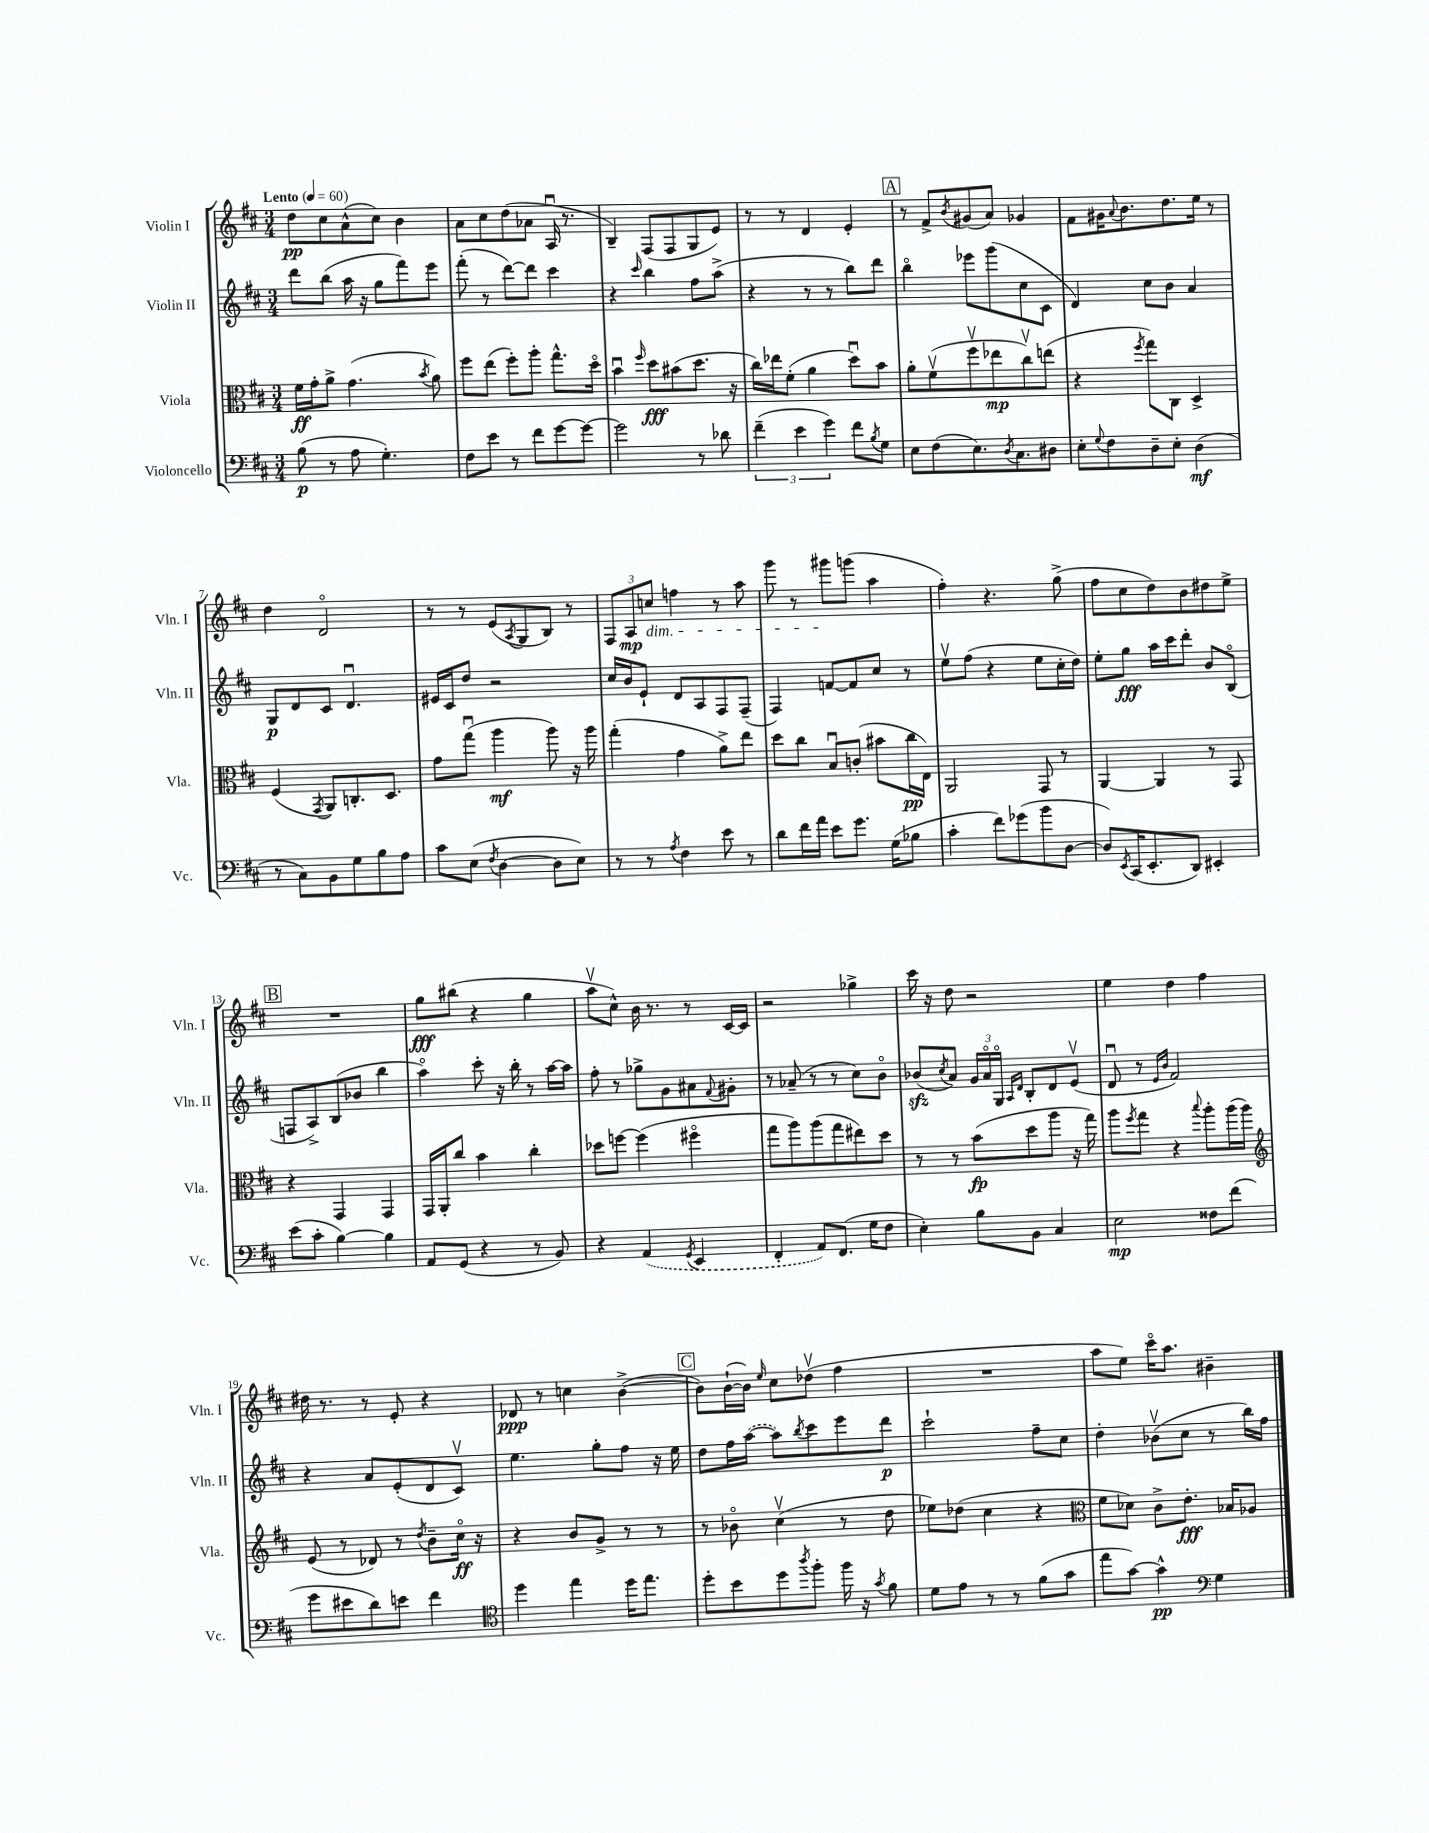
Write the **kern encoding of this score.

**kern	**kern	**kern	**kern
*staff4	*staff3	*staff2	*staff1
*clefF4	*clefC3	*clefG2	*clefG2
*k[f#c#]	*k[f#c#]	*k[f#c#]	*k[f#c#]
*M3/4	*M3/4	*M3/4	*M3/4
*MM60	*MM60	*MM60	*MM60
(8B	16f#	8ddd	8dd
.	16g'	.	.
8r	8a^	(8bb	8cc#
8A	(4.g	16aa	(8a^^
.	.	16r	.
4.G')	.	8gg	8cc#)
.	.	8fff#)	4b
.	8qb	.	.
.	8a)	8eee	.
=	=	=	=
8F#	8ff#	(8fff#'	8a
8e	(8ee	8r	8cc#
8r	8ff#')	[8ddd)	(8dd
8f#	8aa'	8ddd]	8a-
[8g	8.gg^^	4ccc#	16Au
.	.	.	8.r
8g_	.	.	.
.	16ddo	.	.
=	=	=	=
2g]	4bu	4r	4B~)
.	16qqff#	16qqccc#	.
.	8dd	4bb	(8F#
.	(8b#	.	8F#
8r	8.dd	8ff#	8G
8d-	.	(8aa^	8e)
.	16r	.	.
=	=	=	=
(6f#~	16cc#)	4r	8r
.	16ee-	.	.
.	(8f#'	.	8r
6e	.	.	.
.	4a	8r	4d
6g)	.	.	.
.	.	8r	.
8f#	8ddu)	8bb)	4e'
8qB	.	.	.
8G	8b	8ddd	.
=	=	=	=
8E	8a'	4bbo	8r
(8F#	(8f#v	.	8f#^
.	.	.	8qb
8.E)	8ff#v	8eee-	(8g#
.	8ee-	(8ggg	8a)
8qD	.	.	.
8.C#	.	.	.
.	8cc#v)	8cc#	4g-
8D#	(8ee	8c#	.
=	=	=	=
8E'	4r	4d)	8f#
8qqG	.	.	.
8F#	.	.	16g#
.	.	.	8qqa
.	.	.	8.b
.	8qff#	.	.
8D~	8gg)	8cc#	.
8E'	8C#	8b	8.dd
(4D	4D^	4a	.
.	.	.	16ee
.	.	.	8r
=	=	=	=
8r	(4F#	8G	4dd
8C#)	.	8d	.
.	8qGG	.	.
8BB	8AA)	8c#	2do
8G	8.C'	4.du	.
8B	.	.	.
.	8.D	.	.
8A	.	.	.
=	=	=	=
8c#	8g	16e#	8r
.	.	16c#	.
(8E	(8ggu	8dd	8r
8qF#	.	.	.
[4D	4aa	2r	(8e
.	.	.	8qA
.	.	.	8G
8D]	8aa)	.	8B)
8E)	16r	.	8r
.	16aa	.	.
=	=	=	=
8r	(4gg'	16cc#	12F#
.	.	16b	.
.	.	.	12A
8r	.	8e`	.
.	.	.	12cc
8qA	.	.	.
4F#	4g	8d	4ff
.	.	8A	.
8e	8a^)	8F#	8r
8r	8ee	(8F#~	8aa
=	=	=	=
8d	8dd	4F#)	8ggg
16f#	8cc#	.	8r
16a	.	.	.
8e	8Bu	[8f	8ggg#
8.g	(8c'	8f]	(8ggg
.	8b#	8cc#	4aa
(16G	.	.	.
8B-	16cc#	8r	.
.	16E)	.	.
=	=	=	=
4c#'	2AA	8eev	4ff#')
.	.	(8ff#	.
8f#)	.	4r	4.r
(8g-	.	.	.
8b	8GG	8ee	.
[8D	8r	16cc#'	(8gg^
.	.	16dd)	.
=	=	=	=
8D])	[4AA	8ee'	8ff#
8qEE	.	.	.
(16CC#	.	8gg	8cc#
8.EE'	.	.	.
.	4AA]	16aa	8dd)
.	.	16ccc#	.
8DD)	.	8ddd'	8b
4EE#'	8r	8b	8dd#
.	8GG	(8Bo	8ee^
=	=	=	=
(8e	4r	8F	2.r
8c#'	.	8A^)	.
[4B)	4GG	(8B	.
.	.	8b-	.
4B]	4GG	4bb	.
=	=	=	=
8AA	16GG	4aao)	8gg
.	16AA'	.	.
(8GG	8cc#	.	(8bb#
4r	4b	8ccc#'	4r
.	.	16r	.
.	.	16bb'	.
8r	4cc#'	8r	4gg
8BB)	.	[16aa	.
.	.	16aa]	.
=	=	=	=
4r	8dd-	8ff#'	8aav
.	[8ff	8r	8cc#^^)
(4AA	(4ff]	8gg-^	16b
.	.	.	8.r
.	.	8g	.
8qGG	.	.	.
4EE	4ff#o	8a#	8r
.	.	8qqf#	.
.	.	8g#'	[16c#
.	.	.	16c#]
=	=	=	=
4FF#'	8gg	8r	2r
.	8aa)	(8a-~	.
8AA)	(8aa	8r	.
(8.FF#	8gg	8r	.
.	8ee#)	8cc#)	4gg-^
16G	.	.	.
8F#	8dd	8bo	.
=	=	=	=
4E')	8r	(8b-	16ccc#
.	.	.	16r
.	.	8qcc#	.
.	8r	8a)	8dd
8B	(8b	24g	2r
.	.	24ao	.
.	.	24Go	.
.	.	16qqA	.
.	.	16qqd	.
8BB	8dd	8B'	.
4C#	8aa	8d	.
.	16r	(8ev	.
.	16gg)	.	.
=	=	=	=
2E	8aa	8du	4ee
.	8qff#	.	.
.	8gg	8r	.
.	.	16qqe	.
.	.	16qqb	.
.	4r	2f#)	4dd
.	8qqbb	.	.
8F##	8aa'	.	4ff#
(8f#	(16aa	.	.
.	16aa)	.	.
=	=	=	=
*	*clefG2	*	*
8g	(8e	4r	16dd#
.	.	.	8.r
8e#	8r	.	.
8d)	8d-)	8a	8r
8e	8r	(8e'	8e'
.	8qdd	.	.
4f#	8b~	8d	4r
.	16cc#o	8c#v)	.
.	16r	.	.
=	=	=	=
*clefC4	*	*	*
4dd	4r	4.ee	8d-
.	.	.	8r
4ee	8b	.	4cc
.	8g^	8gg'	.
16dd	8r	8ff#	([4b^
8.ee	.	.	.
.	8r	16r	.
.	.	16ee	.
=	=	=	=
8dd'	8r	8dd	8b])
8b	8b-o	16ff#	([16b`
.	.	([16aa	16b])
.	.	.	16qqee
8dd	(4cc#v	8aa])	8cc#
8qaa	.	8qbb	.
8ff#'	.	8ccc#	(8dd-v
16ff#	8r	8eee	4ff#
16r	.	.	.
8qg	.	.	.
8f#	8dd	8ddd	.
=	=	=	=
8d	8ee-)	2ccc#`	2.r
8e	(8dd-	.	.
8r	4cc#	.	.
8r	.	.	.
(8f#	4r	8ff#~	.
8g	.	8cc#	.
=	=	=	=
*	*clefC3	*	*
8ee	8f#	4dd'	8aa
[8g)	8d-)	.	8ee)
4g^^]	8c#^	(8b-v	16ccc#o
.	.	.	8.aa
.	8.e'	8cc#	.
*clefF4	*	*	*
4G	.	8r	4b#~
.	16B-	.	.
.	8A-	16bb)	.
.	.	16ff#	.
==	==	==	==
*-	*-	*-	*-
